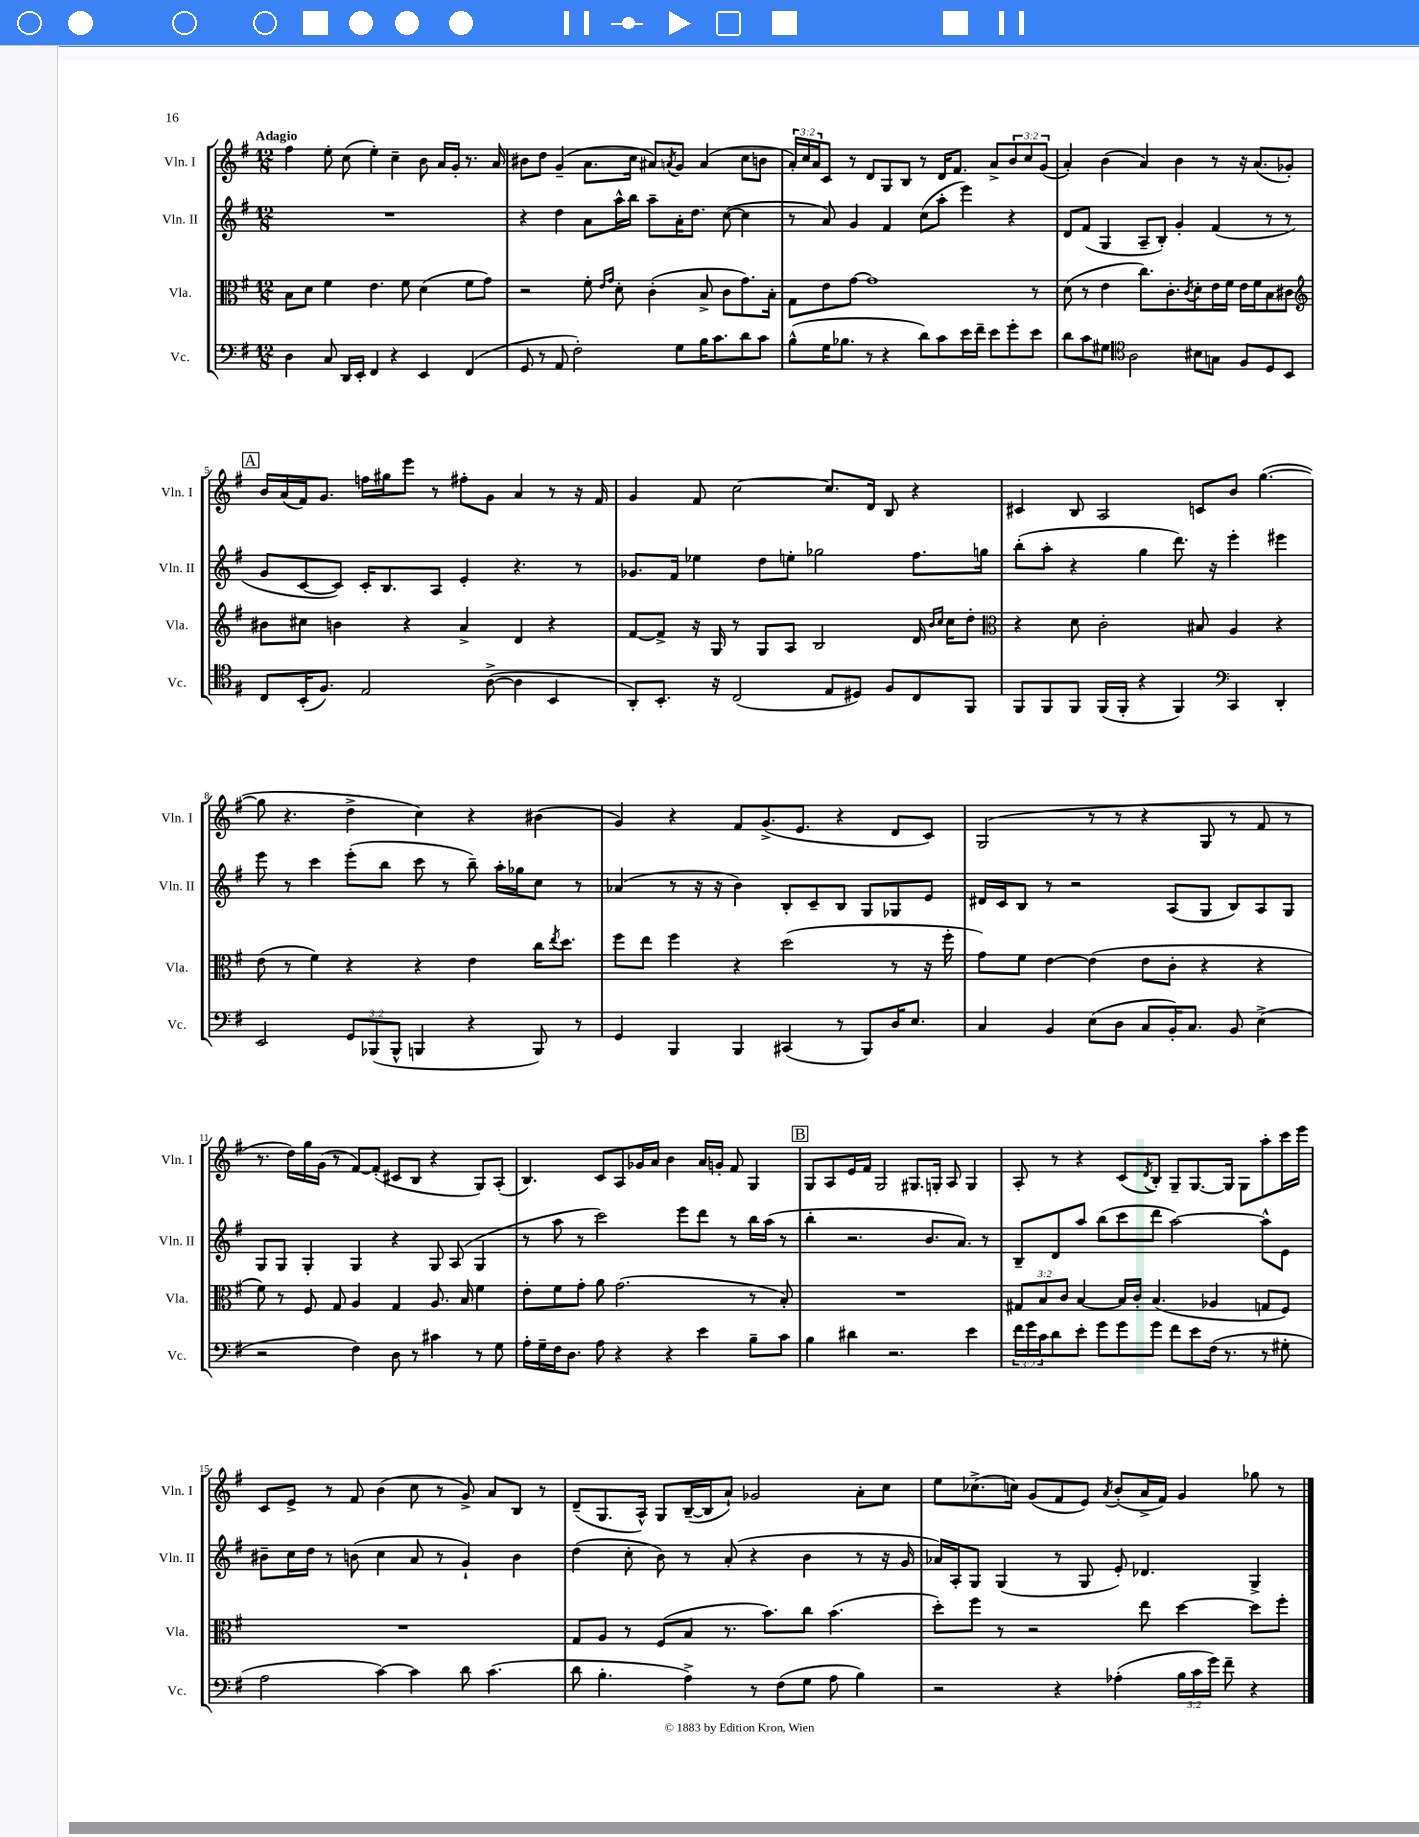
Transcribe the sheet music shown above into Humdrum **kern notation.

**kern	**kern	**kern	**kern
*part4	*part3	*part2	*part1
*staff4	*staff3	*staff2	*staff1
*I"Vc.	*I"Vla.	*I"Vln. II	*I"Vln. I
*I'Vc.	*I'Vla.	*I'Vln. II	*I'Vln. I
*clefF4	*clefC3	*clefG2	*clefG2
*k[f#]	*k[f#]	*k[f#]	*k[f#]
*M12/8	*M12/8	*M12/8	*M12/8
=1	=1	=1	=1
!	!	!	!LO:TX:a:B:t=Adagio
4D\	8B\L	1.r	4ff#\
.	8d\J	.	.
8C/	4f#\	.	8ee'\
16DD/LL	.	.	(8cc\
16EE'/JJ	.	.	.
4FF#/	4.e\	.	4ee'\)
4r	.	.	4cc~\
.	8f#\	.	.
4EE/	(4d\	.	8b\
.	.	.	16a/LL
.	.	.	16g'/JJ
(4FF#/	8f#\L	.	8.r
.	8g\J)	.	.
.	.	.	16a/
=2	=2	=2	=2
8GG/	2r	4r	8b#X\L
8r	.	.	8dd\J
8AA/	.	4dd\	(4g~/
2F#'\)	.	.	.
.	8f#'\	8a\L	8.a\L
.	16qqe/LL	.	.
.	16qqg/JJ	.	.
.	8d'\	16aa^^\L	.
.	.	16bb\JJ	16cc\Jk
.	(4c'\	8aa~\L	8a#X/L)
.	.	.	8qan/
8G\L	.	16a'\K	8g/J
.	.	8.dd\J	.
16B\K	8B^/	.	(4a/
8.c\	.	.	.
.	8c\L	([8cc\	.
8d\	8.g\)	4cc\]	8cc\L
8c\J	.	.	8bn\J
.	16B'\Jk	.	.
=3	=3	=3	=3
(8B^^\L	8G\L	8r	24a'/LL)
.	.	.	24cc/
.	.	.	24a/J
16G\K	8e\	8a/)	8c/J
8.B-X\J	.	.	.
.	[8g\J	4g/	8r
8r	1g]	.	8d/L
4r	.	4f#/	8G/
.	.	.	8B/J
8d\L)	.	(8cc\L	8r
8c\	.	8aa'\J	16d/KL
.	.	.	8.f#/J
16e\L	.	4eee\)	.
16f#~\JJ	.	.	.
8e\L	.	.	8a^/L
8g'\	.	4r	12b/
.	.	.	12cc/
8e\J	8r	.	.
.	.	.	(12g/J
=4	=4	=4	=4
8d\L	(8d\	8d/L	4a'/)
8c\	8r	(8f#/J	.
8G#X\J	4e\	4G/	(4b\
*clefC4	*	*	*
2A\	.	.	.
.	8.cc\L)	8A~/L	4a/)
.	.	8B'/J)	.
.	8.c'\	.	.
.	.	4g'/	4b\
.	8qc/	.	.
8B#X\L	8d'\	.	.
8Gn\J	16e\L	(4f#/	8r
.	16f#\JJ	.	.
8F#/L	16e\LL	.	16r
.	16f#\J	.	(8.a/L
8D/	8B\	8r	.
8BB/J	8c#X\J	8r	8g-X'/J)
!!LO:LB:g=z
!!LO:REH:place=s1:t=A
=5	=5	=5	=5
*	*clefG2	*	*
8C/L	8b#X\L	8g/L	16b/LL
.	.	.	(16a/
(16BB'/K	8cc#X\J	[8c/	16f#/J)
8.F#/J)	.	.	8.g/J
.	4bn\	8c/J])	.
2E/	.	16c'/KL	16ffn\LL
.	.	8.B/	16gg#X\J
.	4r	.	8eee\J
.	.	8A/J	8r
.	4a^/	4e'/	8ff#X'\L
([8A^\	.	.	8g\J
4A\]	4d/	4.r	4a/
4BB/	4r	.	8r
.	.	8r	16r
.	.	.	16f#/
=6	=6	=6	=6
8AA'/L)	[8f#/L	8.g-X/L	4g/
8.BB'/J	8f#^/J]	.	.
.	.	16f#/Jk	.
.	16r	4ee-X\	8f#/
16r	16G/	.	.
(2C/	8r	.	[2cc\
.	8G/L	8dd\L	.
.	8A/J	8een'\J	.
.	2B/	2gg-X\	.
8E/L	.	.	8.cc/L]
8D#X/J)	.	.	.
.	.	.	16d/Jk
8F#/L	.	.	8B/
8C/	16d/	8.ff#\L	4r
.	16qqb/LL	.	.
.	16qqcc/JJ	.	.
.	16cc\KL	.	.
8FF#/J	8dd'\J	.	.
.	.	16ggn\Jk	.
=7	=7	=7	=7
*	*clefC3	*	*
8FF#/L	4r	(8bb'\L	4c#X/
8FF#/	.	8aa'\J	.
8FF#/J	8d\	4r	8B/
(16FF#/LL	2c'\	.	2A/
16FF#'/JJ	.	.	.
4r	.	4gg\	.
4FF#/)	.	8.ddd\)	.
.	8B#X/	.	8cn/L
.	.	16r	.
*clefF4	*	*	*
4CC/	4A/	4eee'\	8b/J
.	.	.	([4.gg\
4DD'/	4r	4eee#X\	.
!!LO:LB:g=z
=8	=8	=8	=8
2EE/	(8e\	8eee\	8gg\]
.	8r	8r	4.r
.	4f#\)	4ccc\	.
12GG/L	4r	(8eee'\L	4dd^\
(12BBB-X/	.	.	.
.	.	8bb\J	.
12BBB-^^/J	.	.	.
4BBBn/	4r	8ccc\	4cc\)
.	.	8r	.
4r	4e\	8bb~\)	4r
.	.	16aa'\LL	.
.	.	16gg-X\J	.
8BBB/)	16cc\KL	8cc\J	(4b#X\
.	8qee/	.	.
.	8.dd\J	.	.
8r	.	8r	.
=9	=9	=9	=9
4GG/	8ff#\L	(4a-X/	4g/)
.	8ee\J	.	.
4BBB/	4ff#\	8r	4r
.	.	16r	.
.	.	16r	.
4BBB/	4r	4b\)	8f#/L
.	.	.	(8.g^/
(4CC#X/	(2dd\	8B'/L	.
.	.	.	8.e/J
.	.	8c~/	.
8r	.	8B/J	4r
8BBB/L)	.	8G/L	.
16D/K	8r	8G-X/	8d/L
8.E/J	.	.	.
.	16r	8e/J	8c/J)
.	16ff#'\	.	.
=10	=10	=10	=10
4C/	8g\L)	16d#X/LL	(2G/
.	.	16c/J	.
.	8f#\J	8B/J	.
4BB/	[4e\	8r	.
.	.	2r	.
(8E\L	(4e\]	.	8r
8D\J	.	.	8r
8C/L	8e\L	.	4r
16BB'/K)	8c'\J	(8A/L	.
8.C/J	.	.	.
.	4r	8G/J	8G/
8BB/	.	8B/L)	8r
(4E^\	4r	8A/	8f#/
.	.	8G/J	8r
!!LO:LB:g=z
=11	=11	=11	=11
2r	8f#\)	8G/L	8.r
.	8r	8G/J	.
.	.	.	16dd\LL)
.	8F#/	4G'/	16gg\
.	.	.	(16g\JJ
.	8G/	.	8r
4F#\)	4A/	4G/	[8f#/L)
.	.	.	(8f#'/J]
8D\	4G/	4r	8c#X/L
8r	.	.	8B/J
4c#X\	8.A/	8G/	4r
.	.	(8A/	.
.	16B/	.	.
8r	4f#\	4G/	8G/L)
8G\	.	.	(8A'/J
=12	=12	=12	=12
16A'\LL	8e'\L	8r	4.B/)
16G~\	.	.	.
16F#\J	8f#\	8aa\	.
8.D\J	.	.	.
.	8g'\J	8r	.
8A\	8a\	2ccc\)	8c/L
4r	(2.g\	.	8A/
.	.	.	16g-X/L
.	.	.	16a/JJ
4r	.	.	4b\
.	.	8eee\L	.
4e\	.	8ddd\J	16a/LL
.	.	.	16gn'/JJ
.	.	8r	8f#/
8B~\L	8r	16bb\LL	4G/
.	.	(16aa\JJ	.
8c\J	8B'/)	8r	.
!!LO:REH:place=s1:t=B
=13	=13	=13	=13
4B\	1.r	4bb'\	8G/L
.	.	.	8A/
4d#X\	.	2.r	16e/L
.	.	.	16f#/JJ
.	.	.	2G/
2.r	.	.	.
.	.	.	8.G#X/L
.	.	8.b/L	.
.	.	.	16Gn'/Jk
.	.	.	8A/
.	.	8.a/J)	.
4e\	.	.	4G/
.	.	8r	.
=14	=14	=14	=14
24f#\LL	12G#X/L	8B~/L	8A'/
24g\	.	.	.
24c\J	12B/	.	.
8d\	.	8d/	8r
.	12c/J	.	.
8e'\J	[4B/	8aa/J	4r
8g\L	.	(8bb\L	.
8g\	16B/LL]	8ccc\	(8c/L
.	16c'/JJ	.	.
.	.	.	8qd/
8g\J	(4.B/	8ddd\J	8B'/J)
8f#\L	.	[2aa\)	8G~/L
8e\	.	.	[8.G/
(16F#\Jk	4A-X/	.	.
8.r	.	.	16G/Jk]
.	.	.	8G\L
8r	8Gn/L	8aa^^\L]	8aa'\
8G#X'\	8F#/J)	8e\J	16ccc\L
.	.	.	16eee\JJ
!!LO:LB:g=z
=15	=15	=15	=15
2A\	1.r	8b#X~\L	8c/L
.	.	16cc\L	8e^/J
.	.	16dd\JJ	.
.	.	8r	8r
.	.	(8bn\	8f#/
[4c\)	.	4cc\	(4b\
4c\]	.	8a/	8cc\
.	.	8r	8r
8d\	.	4g`/)	8g^/)
(4.c\	.	.	8a/L
.	.	4b\	8B/J
.	.	.	8r
=16	=16	=16	=16
8d\	8G/L	(4dd\	(8d~/L
4.B'\	8A/J	.	8.G/
.	8r	8cc'\	.
.	.	.	16A^^/Jk)
.	(8F#/L	8b\)	8G/L
4A^\)	8B/J	8r	([16B~/L
.	.	.	16B/J]
.	8.r	(8a'/	8a`/J)
8r	.	4r	2g-X/
.	8.b\L)	.	.
(8F#\L	.	.	.
8G\J	8cc\J	4b\	.
8A\	(4.b\	.	.
4B\)	.	8r	8a'\L
.	.	16r	8cc\J
.	.	16g/	.
=17	=17	=17	=17
2r	8dd'\L)	16a-X/LL)	8ee\L
.	.	16A'/J	.
.	8ff#\J	8G/J	(8.cc-X^\
.	8r	(4G/	.
.	.	.	16ccn\Jk)
.	2r	.	(8g/L
4r	.	8r	8f#/
.	.	8G/	8e/J)
.	.	.	8qa/
(4A-X'\	.	8e'/)	(8b'/L
.	8ee\	4.d-X/	16a^/L
.	.	.	16f#/JJ)
24B\LL	[4dd\	.	4g/
24c\	.	.	.
24g\JJ)	.	.	.
8f#~\	.	.	.
4r	8dd\L]	4G^/	8gg-X\
.	8ff#'\J	.	8r
==	==	==	==
*-	*-	*-	*-
